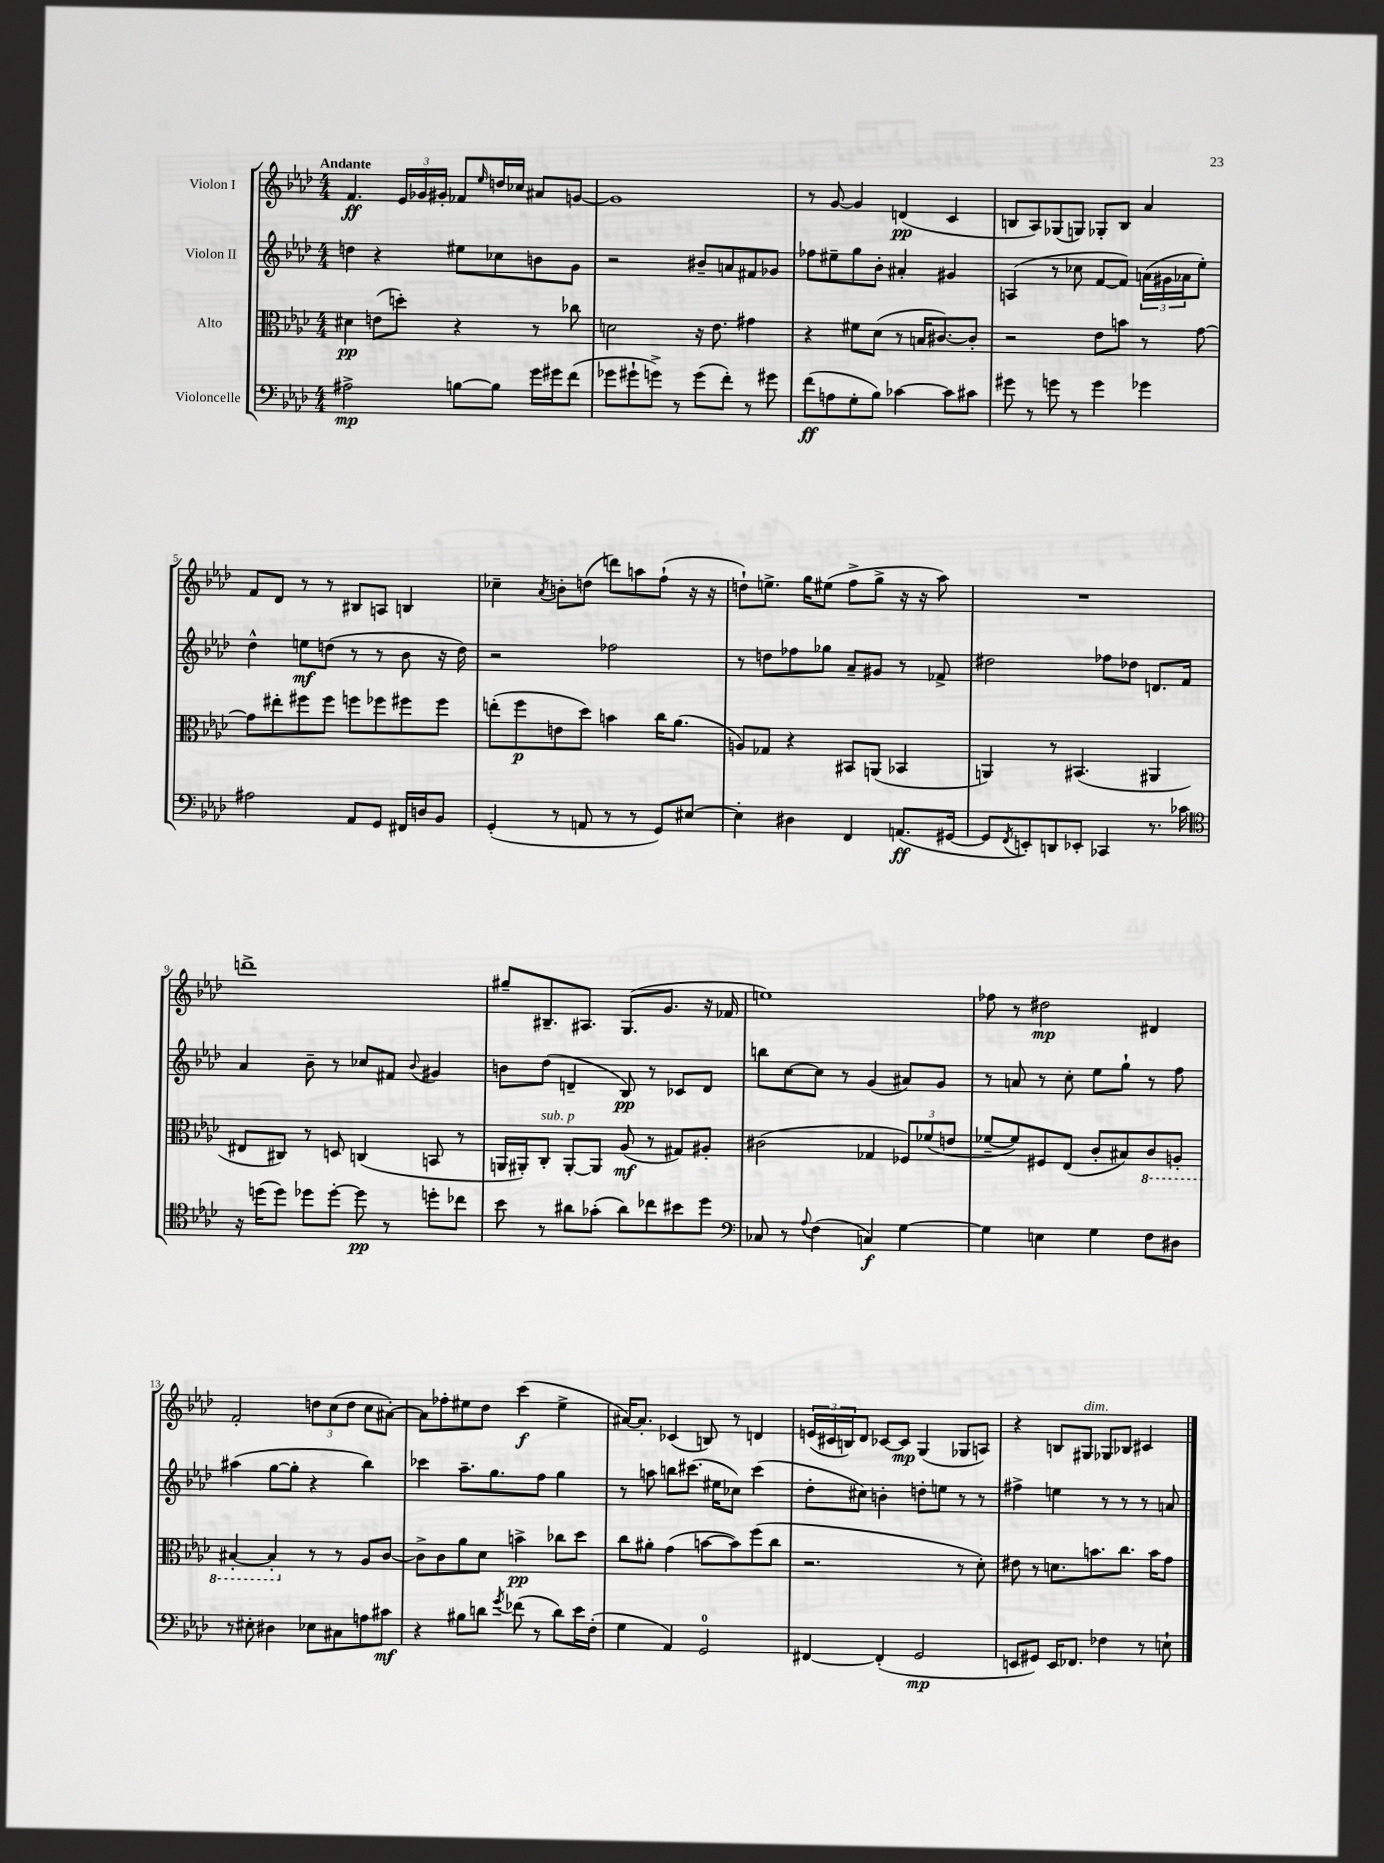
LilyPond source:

<<
\new StaffGroup <<
\new Staff = "s0" \with { instrumentName = "Violon I" } {
    \clef treble \key aes \major \numericTimeSignature \time 4/4 \tempo "Andante"
    f'4.\ff \tuplet 3/2 { ees'16 ges'16 gis'16-. } fes'8 \grace { ees''16 } d''16 ces''16 ais'8 g'8~ |
    g'1 |
    r8 g'8~ g'4 d'4\pp( c'4 |
    b8 aes8) ges8( g8) ges8-. b8 aes'4 |
    f'8 des'8 r8 r8 bis8 a8 b4 |
    ces''4-- \acciaccatura { aes'8 } b'8-. d''8( d'''8) a''8 f''8-!( r16 r16 |
    d''8-!) e''8.-> g''16 eis''8( f''8-> g''8-> r16 r16 aes''8) |
    R1 |
    d'''1-> |
    gis''8-- bis8.-- ais8. g8.( g'8. r16 fes'16 |
    e''1) |
    fes''8 r8 dis''2\mp dis'4 |
    f'2-. \tuplet 3/2 { d''8 c''8( d''8 } c''8 ais'8~-.) |
    ais'8 fes''8-. eis''8 des''8 c'''4\f( eis''4-> |
    ais'16~) ais'8.-. ces'4( b8) r8 d'4 |
    \tuplet 3/2 { e'16( cis'16 b16) } des'8 ces'8~ ces'8\mp g4( ges8 a8) |
    r4 b8 gis8^\markup { \italic "dim." } ges8 bes8 cis'4 \bar "|." |
}
\new Staff = "s1" \with { instrumentName = "Violon II" } {
    \clef treble \key aes \major \numericTimeSignature \time 4/4
    d''4 r4 eis''8 ces''8 b'8 g'8 |
    r2 bis'8-- a'8 fis'8 ges'8 |
    fes''8 eis''8-- g''8 bes'8-. ais'4-. gis'4 |
    a4( r8 ces''8 f'8~ f'8) \tuplet 3/2 { a'16( gis'16 aes'16 } ees''8-.) |
    des''4-^ e''8\mf d''8( r8 r8 bes'8 r16 d''16) |
    r2 fes''2 |
    r8 d''8 fes''8 ges''8 aes'8-- gis'8 r8 fes'8-> |
    dis''2 fes''8 des''8 d'8. f'16 |
    aes'4 bes'8-- r8 ces''8 fis'8 \appoggiatura { bes'8 } gis'4 |
    b'8 des''8( d'4-- bes8\pp) r8 ces'8 d'8 |
    b''8 c''8~ c''8 r8 g'4( ais'8) g'8 |
    r8 a'8 r8 c''8-. ees''8 g''8-! r8 f''8 |
    ais''4( g''8~ g''8-. r4 bes''4) |
    ces'''4 aes''8.-- g''8. f''8 g''4 |
    r8 a''8 b''8 cis'''8.( eis''16 ces''8) cis'''4( |
    des''8-. cis''8) b'4-. d''8-. e''8 r8 r8 |
    fis''4-> e''4 r8 r8 r8 a'8 \bar "|." |
}
\new Staff = "s2" \with { instrumentName = "Alto" } {
    \clef alto \key aes \major \numericTimeSignature \time 4/4
    dis'4\pp e'8( d''8-.) r4 r8 ces''8 |
    d'2 r16 ees'8. gis'4 |
    r4 fis'8 des'8( r8 b16 cis'8.~) cis'8-. |
    r2 ees'8 b'8 r8 g'8~ |
    g'8 eis''8-. fis''8 fis''8 f''8 fes''8 fis''8 fis''8 |
    e''8-.( f''8\p e'8 des''8) b'4 c''16 aes'8.( |
    a8) ges8 r4 bis,8 a,8( bes,4 |
    a,4) r8 bis,4.( ais,4 |
    eis8 cis8) r8 d8 c4( b,8 r8 |
    a,16 ais,16-.) c8-.^\markup { \italic "sub. p" } ais,8~-. ais,8 aes8\mf( r8 gis8) ais8-. |
    cis'2( ges4 \tuplet 3/2 { fes8) fes'8( e'8 } |
    fes'8~-- fes'8) fis8 ees8( c'8-. bis8) \ottava #-1 c8 a,8-. |
    bis,4~-. bis,4-. \ottava #0 r8 r8 aes8 c'8~ |
    c'8-> c'8 aes'8 des'8 b'4->\pp ces''8 des''8 |
    c''8 ais'8-. g'4( b'8~ b'8) f''8( c''8 |
    r2. r8 des'8-.) |
    eis'8 r8 d'8. b'8. c''8. b'16 g'8 \bar "|." |
}
\new Staff = "s3" \with { instrumentName = "Violoncelle" } {
    \clef bass \key aes \major \numericTimeSignature \time 4/4
    ais2->\mp b8~ b8 g'16 gis'16 f'8( |
    ges'8 gis'8-! g'8->) r8 g'8( f'8-.) r8 gis'8 |
    f'8\ff( a8 g8-. bes8) ces'4~ ces'8 cis'8 |
    gis'8 r8 g'8 r8 g'4 ges'4 |
    ais2 aes,8 g,8 fis,16 d16 bes,8 |
    g,4-.( r8 a,8 r8 r8 g,8) eis8~ |
    eis4-. dis4 f,4 a,8.\ff( gis,16~ |
    gis,8 \acciaccatura { f,8 } e,8-.) d,8 ees,8-. ces,4 r8. ces'16 |
    \clef tenor r16 d''16( d''8) des''8 des''8~-. des''8\pp r8 d''8-. ces''8 |
    bes'8 r8 ais'8 ges'8-.( ais'8) ces''8 bis'8 des''8 |
    \clef bass ces8 r8 \appoggiatura { aes8 } f4( c4\f) g4~ |
    g4 e4 g4 f8 dis8 |
    r8 eis8-. dis4 ees8 cis8 a8 cis'8\mf |
    r4 bis8 d'8 \acciaccatura { g'8 } fes'8( r8 d'8) ees'16 f16-.( |
    g4 aes,4) g,2-0 |
    fis,4~ fis,4-.( g,2\mp |
    e,8 gis,8) e,16 fes,8. fes4 r8 e8-! \bar "|." |
}
>>
>>
